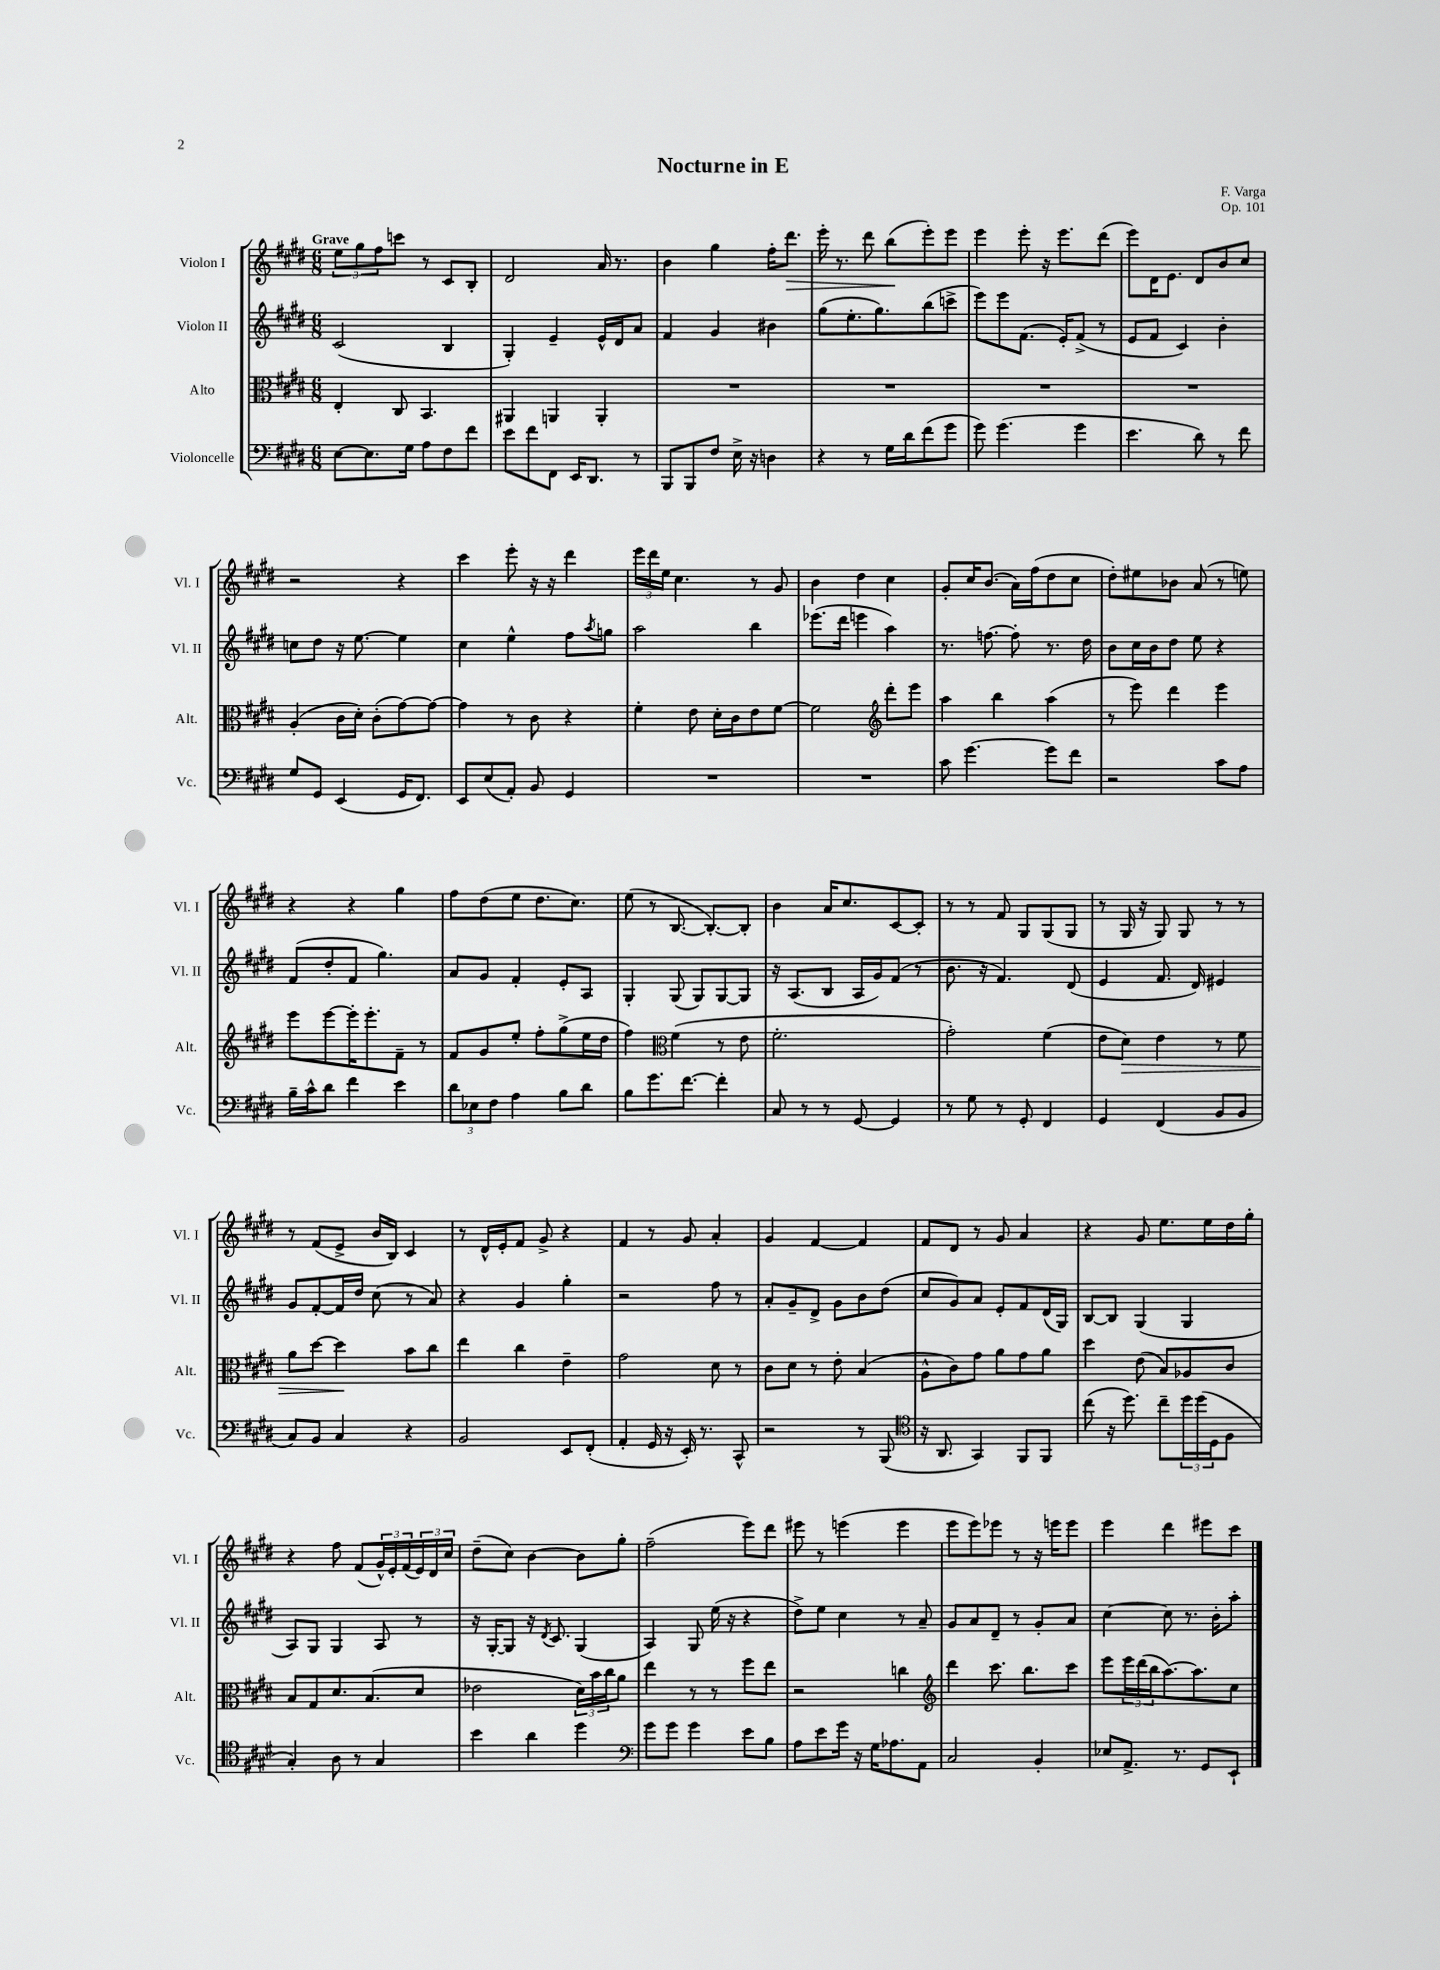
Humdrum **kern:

**kern	**kern	**kern	**kern
*staff4	*staff3	*staff2	*staff1
*clefF4	*clefC3	*clefG2	*clefG2
*k[f#c#g#d#]	*k[f#c#g#d#]	*k[f#c#g#d#]	*k[f#c#g#d#]
*M6/8	*M6/8	*M6/8	*M6/8
[8E	4E'	(2c#	12ee
.	.	.	12gg#
8.E]	.	.	.
.	.	.	12ff#
.	8C#	.	8ccc
16G#	.	.	.
8A	4.BB	.	8r
8F#	.	4B	8c#
8f#	.	.	8B'
=	=	=	=
8e	4AA#	4G#')	2d#
8f#	.	.	.
8FF#	4AA	4e~	.
16EE	.	.	.
8.DD#	.	.	.
.	4AA'	16e^^	16a
.	.	16d#	8.r
8r	.	8a	.
=	=	=	=
8BBB	2.r	4f#	4b
8BBB	.	.	.
8F#	.	4g#	4gg#
16E^	.	.	.
16r	.	.	.
4D	.	4b#	16ff#'
.	.	.	8.ddd#
=	=	=	=
4r	2.r	(8gg#	16eee'
.	.	.	8.r
.	.	8.ee'	.
8r	.	.	8ddd#
.	.	8.gg#)	.
16G#	.	.	(8bb
16d#	.	.	.
(8f#	.	(8bb	8eee')
8g#	.	8ccc^	8eee
=	=	=	=
8g#)	2.r	8eee)	4eee
(4.g#	.	8eee	.
.	.	(8.f#	8eee'
.	.	.	16r
.	.	16e')	8.eee
4g#	.	(8f#^	.
.	.	8r	(8ddd#
=	=	=	=
4.e	2.r	8e	8eee)
.	.	8f#	16d#
.	.	.	8.e
.	.	4c#)	.
8d#)	.	.	8d#
8r	.	4b'	8b
8f#	.	.	8cc#
=	=	=	=
8G#	(4A'	8cc	2r
8GG#	.	8dd#	.
(4EE	16c#	16r	.
.	16d#')	[8.ee	.
.	(8c#'	.	.
16GG#	[8g#)	4ee]	4r
8.FF#)	.	.	.
.	8g#_	.	.
=	=	=	=
8EE	4g#]	4cc#	4ccc#
(8E	.	.	.
8AA')	8r	4ee^^	8eee'
8BB	8c#	.	16r
.	.	.	16r
4GG#	4r	8ff#	4ddd#
.	.	8qaa	.
.	.	8gg	.
=	=	=	=
2.r	4f#'	2aa	24eee
.	.	.	24ddd#
.	.	.	24ee
.	.	.	4.cc#
.	8e	.	.
.	16d#'	.	.
.	16c#	.	.
.	8e	4bb	8r
.	[8f#	.	8g#
=	=	=	=
2.r	2f#]	(8.eee-	4b
.	.	16ddd#	.
.	.	4eee	4dd#
*	*clefG2	*	*
.	8ddd#'	4aa)	4cc#
.	8eee	.	.
=	=	=	=
8c#	4aa	8.r	8g#'
[4.g#	.	.	16cc#
.	.	[8.ff	(8.b
.	4bb	.	.
.	.	8ff']	16a)
.	.	.	(16ff#
8g#]	(4aa	8.r	8dd#
8f#	.	.	8cc#
.	.	16dd#	.
=	=	=	=
2r	8r	8b	8dd#')
.	8eee)	16cc#	8ee#
.	.	16b	.
.	4ddd#	8dd#	8b-
.	.	8ee	(8a
8c#	4eee	4r	8r
8A	.	.	8ee)
=	=	=	=
16B~	8eee	(8f#	4r
16c#^^	.	.	.
8d#	[8eee	8dd#'	.
4f#	16eee']	8f#	4r
.	8.eee'	.	.
.	.	4.gg#)	.
4e	8f#~	.	4gg#
.	8r	.	.
=	=	=	=
12d#	8f#	8a	8ff#
12E-	.	.	.
.	8g#	8g#	(8dd#
12F#	.	.	.
4A	8ee'	4f#'	8ee
.	8ff#'	.	8.dd#
8B	(8gg#^	8e'	.
.	.	.	8.cc#)
8d#	16ee	8A	.
.	16dd#	.	.
=	=	=	=
8B	4ff#)	4G#'	(8ee
8.g#	.	.	8r
*	*clefC3	*	*
.	(4f#	(8G#	[8.B
[8.f#	.	.	.
.	.	8G#)	.
.	.	.	8.B'_)
4f#']	8r	[8G#	.
.	8e	8G#]	8B']
=	=	=	=
8C#	2.f#'	16r	4b
.	.	(8.A	.
8r	.	.	.
8r	.	8B	16a
.	.	.	8.cc#
[8GG#	.	16A	.
.	.	16g#)	.
4GG#]	.	(8f#	[8c#
.	.	8r	8c#']
=	=	=	=
8r	2g#')	8.b	8r
8G#	.	.	8r
.	.	16r	.
8r	.	4.f#)	8f#
8GG#'	.	.	8G#
4FF#	(4f#	.	(8G#
.	.	(8d#	8G#
=	=	=	=
4GG#	8e	4e	8r
.	8d#)	.	16G#
.	.	.	16r
(4FF#	4e	8.f#	8G#)
.	.	.	8G#
.	.	16d#)	.
8BB	8r	4e#	8r
8BB	8f#	.	8r
=	=	=	=
8C#)	8a	8g#	8r
8BB	[8dd#	[8f#'	(8f#
4C#	4dd#]	16f#]	8e^
.	.	16dd#	.
.	.	(8cc#	16b
.	.	.	16B)
4r	8b	8r	4c#
.	8cc#	8a)	.
=	=	=	=
2BB	4ee	4r	8r
.	.	.	16d#^^
.	.	.	16e'
.	4cc#	4g#	8f#
.	.	.	8g#^
8EE	4e~	4gg#'	4r
(8FF#'	.	.	.
=	=	=	=
4AA'	2g#	2r	4f#
16GG#	.	.	8r
16r	.	.	.
16EE')	.	.	8g#
8.r	.	.	.
.	8d#	8ff#	4a'
8CC#^^	8r	8r	.
=	=	=	=
2r	8c#	8a'	4g#
.	8d#	8g#~	.
.	8r	8d#^	[4f#
.	8e'	8g#	.
8r	(4B	8b	4f#]
(8BBB	.	(8dd#	.
=	=	=	=
*clefC4	*	*	*
16r	8A^^	8cc#	8f#
8.AA	.	.	.
.	8c#)	8g#)	8d#
4GG#)	8g#	8a	8r
.	8a	8e'	8g#
8FF#	8g#	8f#	4a
8FF#	8a	(16d#	.
.	.	16G#)	.
=	=	=	=
(8cc#	4dd#	[8B	4r
16r	.	8B]	.
8.dd#)	.	.	.
.	(8e	(4G#	8g#
8cc#~	8B)	.	8.ee
24dd#	8A-	4G#	.
(24dd#	.	.	.
.	.	.	16ee
24D#	.	.	.
8F#	8c#	.	16dd#
.	.	.	16gg#'
=	=	=	=
4G#')	8B	8A)	4r
.	8G#	8G#	.
8A	8.d#	4G#	8ff#
8r	.	.	(8f#
.	(8.B	.	.
4G#	.	8A	24g#^^)
.	.	.	24e'
.	.	.	(24f#
.	8d#	8r	24e)
.	.	.	24d#
.	.	.	24cc#
=	=	=	=
4b	2e-	16r	(8dd#~
.	.	[16G#'	.
.	.	8G#]	8cc#)
4a	.	16r	[4b
.	.	8qd#	.
.	.	8.c#	.
4dd#	24d#)	(4G#	8b]
.	24b	.	.
.	24cc#	.	.
.	8a	.	8gg#'
=	=	=	=
*clefF4	*	*	*
8g#	4ee	4A)	(2ff#~
8g#	.	.	.
4g#	8r	8G#	.
.	8r	(16ee	.
.	.	16r	.
8e	8ff#	4r	8eee)
8B	8ee	.	8ddd#
=	=	=	=
8A	2r	8dd#^)	8eee#
8e	.	8ee	8r
16g#	.	4cc#	(4eee
16r	.	.	.
16G#	.	.	.
8.A-	.	.	.
.	4cc	8r	4eee
8AA	.	8a~	.
=	=	=	=
*	*clefG2	*	*
2C#	4ddd#	8g#	8eee
.	.	8a	8eee)
.	8.ccc#	8d#~	8eee-
.	.	8r	8r
.	8.bb	.	.
4BB'	.	8g#'	16r
.	.	.	16eee
.	8ccc#	8a	8eee
=	=	=	=
8E-	8eee	[4cc#	4eee
8.AA^	24eee	.	.
.	(24ddd#	.	.
.	24bb	.	.
.	[8.aa)	8cc#]	4ddd#
8.r	.	.	.
.	.	8.r	.
.	8.aa]	.	.
8GG#	.	.	8eee#
.	.	16b'	.
8EE`	8cc#	8aa'	8ccc#
==	==	==	==
*-	*-	*-	*-
